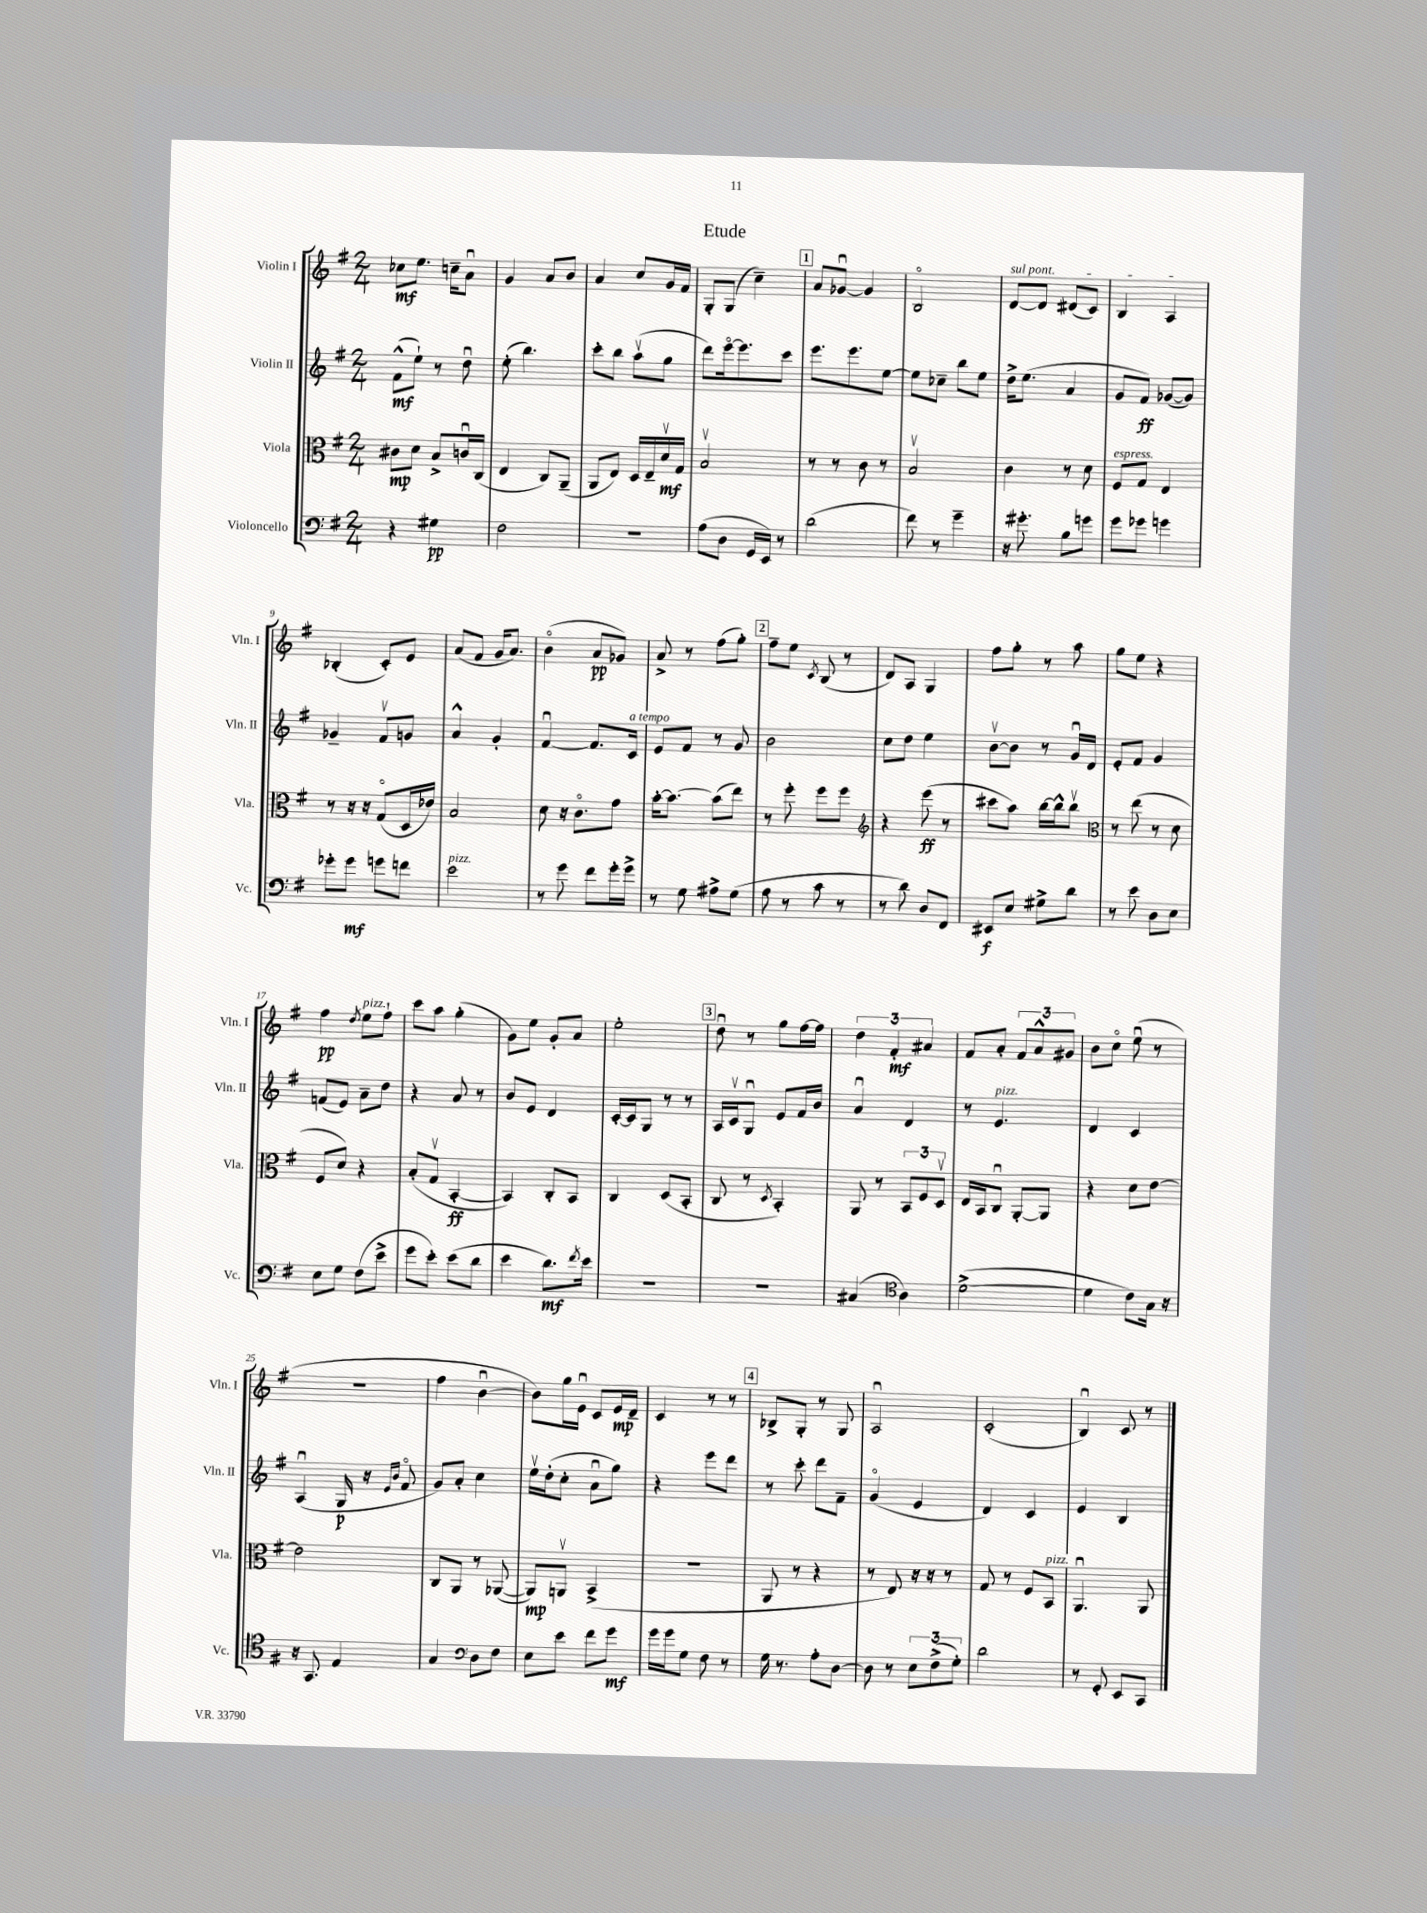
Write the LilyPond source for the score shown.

\header { title = "Etude" }
<<
\new StaffGroup <<
\new Staff = "s0" \with { instrumentName = "Violin I" shortInstrumentName = "Vln. I" } {
    \clef treble \key g \major \numericTimeSignature \time 2/4
    ces''8\mf e''8. c''16-- a'8\downbow |
    g'4 a'8 b'8 |
    a'4 c''8 g'16 fis'16 |
    g8-. g8( c''4--) |
    \mark \markup { \box "1" } a'8 ges'8~\downbow ges'4 |
    b2\flageolet |
    \once \override TextSpanner.bound-details.left.text = \markup { \italic "sul pont." } d'8~\startTextSpan d'8 dis'8( c'8) |
    b4 a4\stopTextSpan |
    bes4-.( c'8-.) e'8 |
    a'8( fis'8 g'16 a'8.) |
    b'4\flageolet( a'8\pp ges'8) |
    a'8-> r8 fis''8( g''8-.) |
    \mark \markup { \box "2" } fis''8-- e''8 \acciaccatura { c'8 } b8( r8 |
    d'8) a8 g4 |
    fis''8 g''8-. r8 a''8 |
    g''8 e''8 r4 |
    fis''4\pp \acciaccatura { d''8 } e''8^\markup { \italic "pizz." } fis''8-! |
    c'''8 a''8 g''4-.( |
    g'8) e''8 g'8-. a'8 |
    e''2-. |
    \mark \markup { \box "3" } d''8\downbow r8 g''8 fis''16~ fis''16 |
    \tuplet 3/2 { d''4 fis'4-.\mf ais'4 } |
    fis'8 a'8-. \tuplet 3/2 { fis'8 a'8-^ gis'8 } |
    b'8 c''8\flageolet e''8\downbow( r8 |
    R2 |
    fis''4 b'4~\downbow |
    b'8) g''16 e'16\downbow c'8 e'16\mp d'16-- |
    c'4 r8 r8 |
    \mark \markup { \box "4" } bes8-> g8-. r8 g8 |
    a2\downbow |
    c'2-.( |
    b4\downbow) c'8 r8 \bar "|." |
}
\new Staff = "s1" \with { instrumentName = "Violin II" shortInstrumentName = "Vln. II" } {
    \clef treble \key g \major \numericTimeSignature \time 2/4
    fis'8-^\mf( e''8-!) r8 d''8\downbow |
    e''8-.( b''4.) |
    c'''8-. b''8 a''8\upbow( g''8 |
    d'''8) e'''16~\flageolet e'''8. c'''8 |
    \mark \markup { \box "1" } e'''8. e'''8. e''8~ |
    e''8 ces''8-- b''8 e''8 |
    d''16-> e''8.( a'4 |
    g'8 fis'8\ff) ges'8~( ges'8) |
    ges'4-- fis'8\upbow g'8 |
    a'4-^ g'4-. |
    fis'4~\downbow fis'8. c'16^\markup { \italic "a tempo" } |
    e'8 fis'8 r8 g'8 |
    \mark \markup { \box "2" } b'2 |
    c''8 d''8 e''4 |
    b'8~\upbow b'8 r8 g'16\downbow d'16 |
    e'8-. fis'8 g'4 |
    f'8( e'8) a'8-- d''8 |
    r4 a'8 r8 |
    b'8 e'8 d'4 |
    c'16~-. c'16 g8 r8 r8 |
    \mark \markup { \box "3" } a16 c'16\upbow g8\downbow e'8 fis'16 b'16 |
    a'4\downbow d'4 |
    r8 e'4.^\markup { \italic "pizz." } |
    d'4 c'4 |
    a4\downbow( g16\p r16 \grace { e'16 b'16 } fis'8\flageolet |
    g'8) a'8-. c''4 |
    e''16\upbow d''16-.( c''8-. a'8\downbow g''8) |
    r4 e'''8 d'''8 |
    \mark \markup { \box "4" } r8 c'''8-. d'''8 fis'8-- |
    g'4\flageolet( e'4 |
    d'4) c'4 |
    e'4 b4 \bar "|." |
}
\new Staff = "s2" \with { instrumentName = "Viola" shortInstrumentName = "Vla." } {
    \clef alto \key g \major \numericTimeSignature \time 2/4
    cis'8\mp d'8 b8-> c'16\downbow c16( |
    e4 c8) a,8--( |
    a,8 e8) d16 e16-- d'16\upbow\mf g16 |
    b2\upbow |
    \mark \markup { \box "1" } r8 r8 c'8 r8 |
    b2\upbow |
    c'4 r8 d'8 |
    fis8^\markup { \italic "espress." } g8 e4 |
    r8 r16 r16 g8\flageolet( d16 ees'16) |
    b2 |
    d'8 r16 c'8.\flageolet g'8 |
    b'16~-. b'8.~ b'8( e''8) |
    \mark \markup { \box "2" } r8 fis''8-. fis''8 fis''8 |
    \clef treble r4 e'''8\ff( r8 |
    cis'''8 a''8) b''16~ b''16-^ b''8\upbow |
    \clef alto r8 e''8( r8 d'8 |
    fis8 d'8) r4 |
    b8-.( g8\upbow b,4~-.\ff |
    b,4) c8-. b,8 |
    c4 d8( b,8-. |
    \mark \markup { \box "3" } c8 r8 \acciaccatura { d8 } b,4-.) |
    a,8 r8 \tuplet 3/2 { b,8 fis8 d8\upbow } |
    e16 b,16 c8\downbow a,8~-. a,8 |
    r4 d'8 e'8~ |
    e'2 |
    c8 a,8 r8 aes,8~( |
    aes,8\mp) a,8\upbow b,4->( |
    r2 |
    \mark \markup { \box "4" } a,8 r8 r4 |
    r8 e8) r16 r16 r8 |
    g8 r8 fis8 b,8^\markup { \italic "pizz." } |
    a,4.\downbow a,8 \bar "|." |
}
\new Staff = "s3" \with { instrumentName = "Violoncello" shortInstrumentName = "Vc." } {
    \clef bass \key g \major \numericTimeSignature \time 2/4
    r4 gis4\pp |
    fis2 |
    r2 |
    a8( d8 g,16 e,16) r8 |
    \mark \markup { \box "1" } d'2( |
    fis'8) r8 g'4-- |
    r16 gis'8.-. b8 g'8 |
    g'8 ges'8 g'4 |
    ges'8-. ges'8\mf g'8 f'8 |
    e'2^\markup { \italic "pizz." } |
    r8 g'8 fis'8 g'16-. g'16-> |
    r8 g8 ais8-> g8( |
    \mark \markup { \box "2" } a8 r8 c'8 r8 |
    r8 d'8) d8 fis,8 |
    eis,8\f e8 gis8-> d'8 |
    r8 e'8 d8 e8 |
    e8 g8 fis8( e'8-> |
    g'8 e'8-.) e'8( d'8 |
    e'4 d'8.\mf) \acciaccatura { fis'8 } e'16 |
    R2 |
    \mark \markup { \box "3" } R2 |
    cis4( \clef tenor a4) |
    d'2~->( |
    d'4 c'8) g16 r16 |
    r16 g,8. e4 |
    g4 \clef bass d8 fis8 |
    e8 e'8 fis'8 g'8\mf |
    g'16 g'16 g8 fis8 r8 |
    \mark \markup { \box "4" } g16 r8. a8-. d8~ |
    d8 r8 \tuplet 3/2 { e8 fis8->( g8-.) } |
    d'2 |
    r8 g,8-. e,8 c,8 \bar "|." |
}
>>
>>
